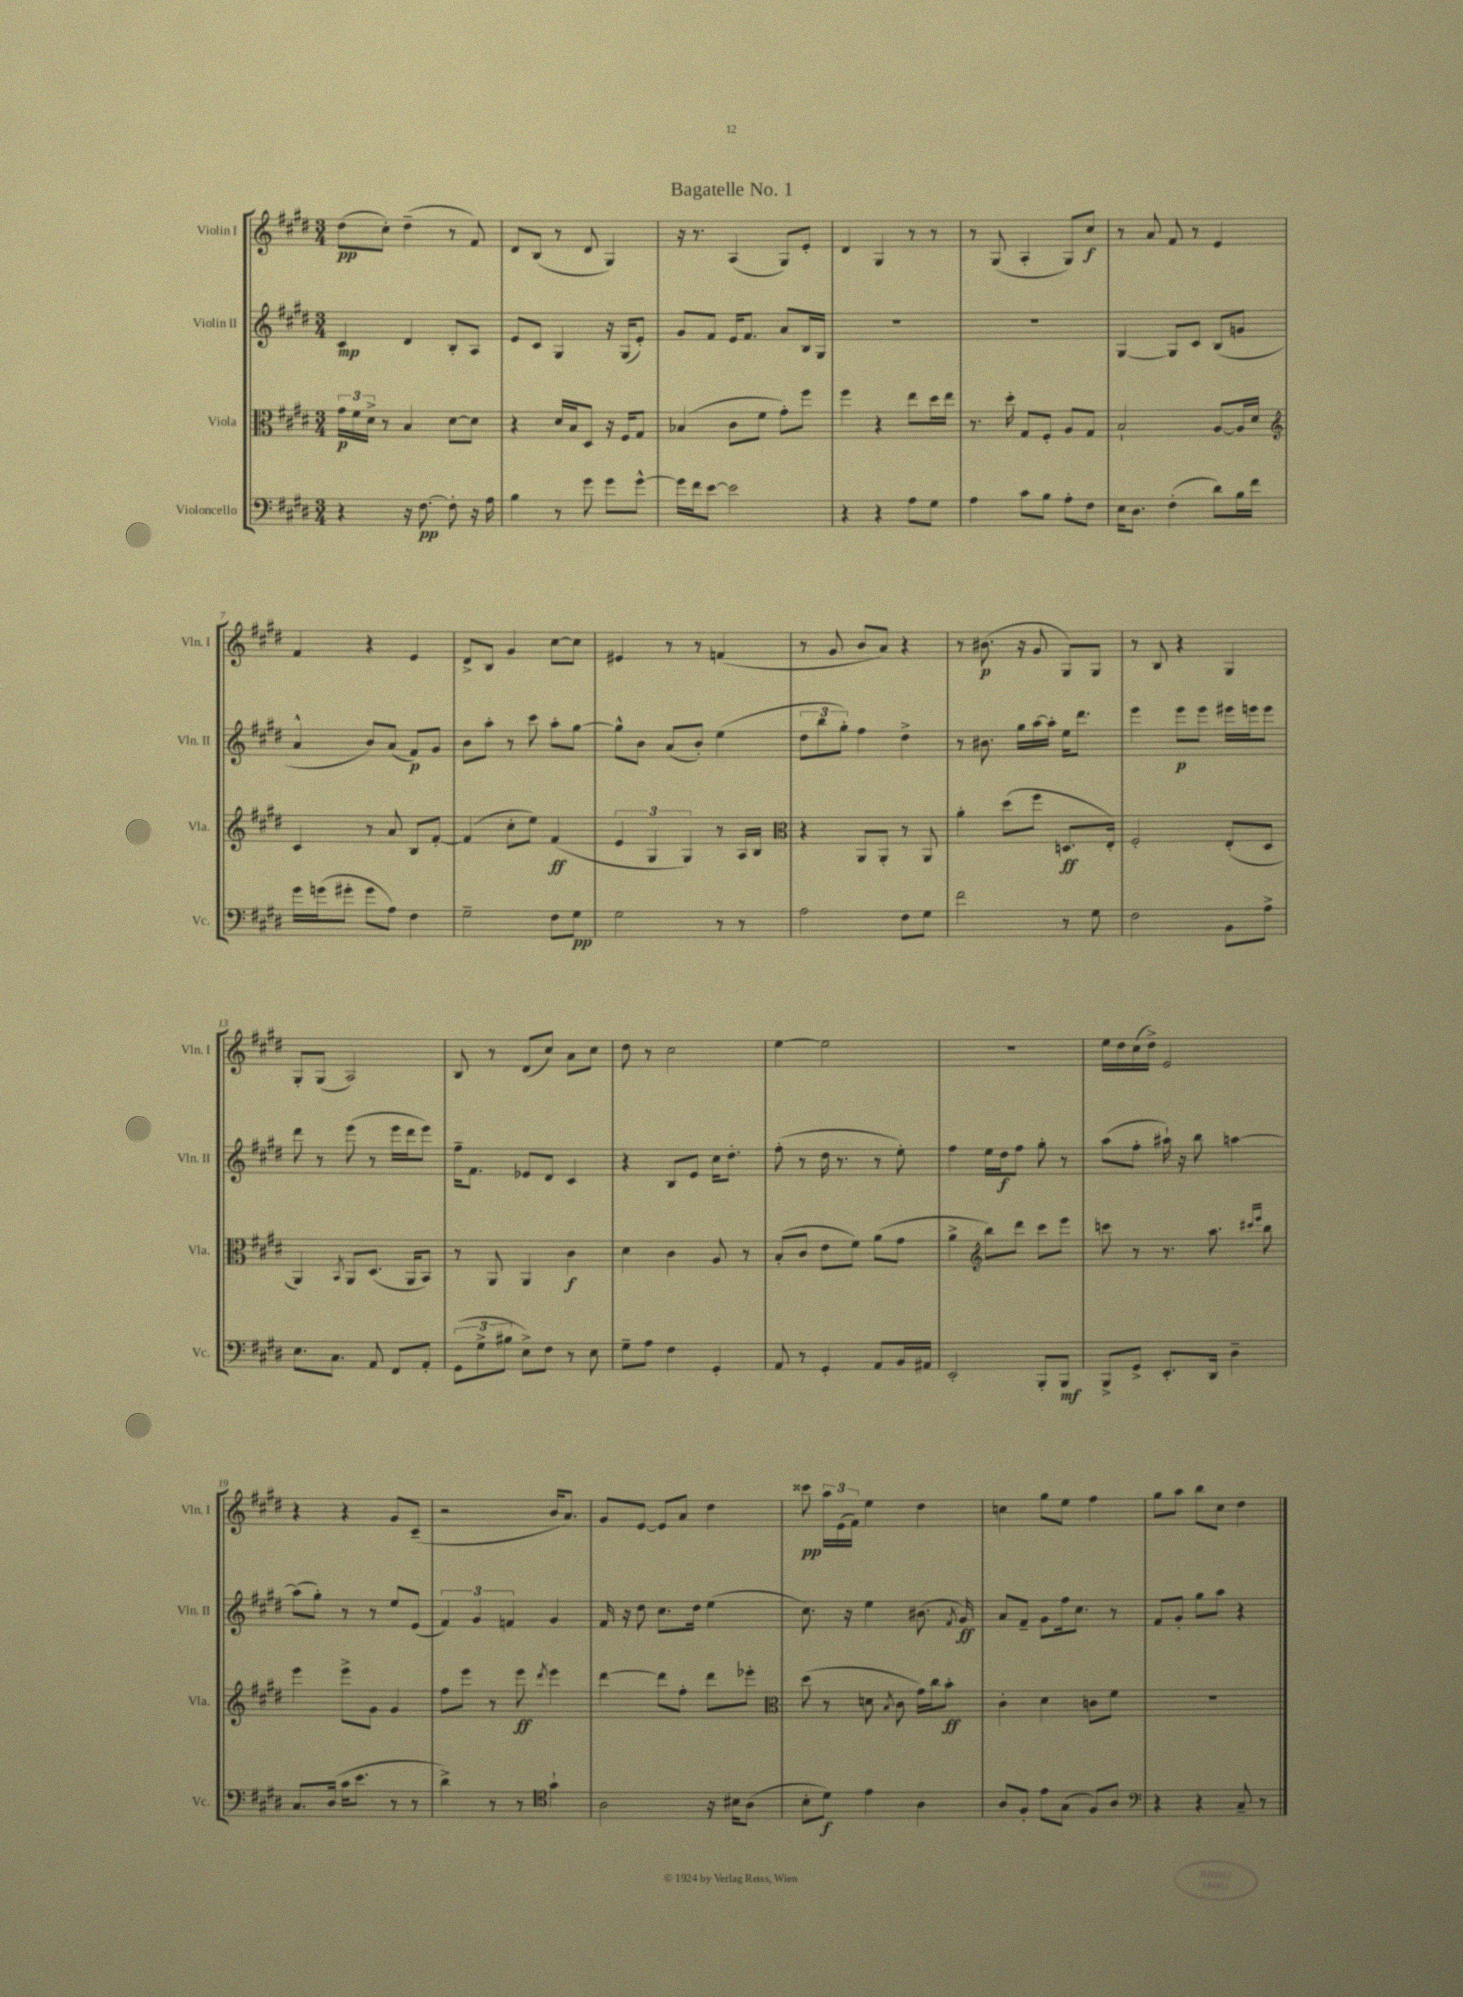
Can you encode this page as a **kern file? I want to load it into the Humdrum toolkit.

**kern	**kern	**kern	**kern
*staff4	*staff3	*staff2	*staff1
*clefF4	*clefC3	*clefG2	*clefG2
*k[f#c#g#d#]	*k[f#c#g#d#]	*k[f#c#g#d#]	*k[f#c#g#d#]
*M3/4	*M3/4	*M3/4	*M3/4
4r	24g#	4c#	(8dd#
.	24f#	.	.
.	24d#^	.	.
.	8r	.	8cc#')
16r	4B	4d#	(4dd#~
[8.F#	.	.	.
8F#']	[8d#	8B'	8r
16r	8d#]	8A	8f#)
16A	.	.	.
=	=	=	=
4B	4r	8e	8d#
.	.	8c#	(8B
8r	16d#	4G#	8r
.	16B	.	.
8g#	8D#	.	8d#
8g#	16r	16r	4G#)
.	16F#	(16G#	.
[8g#^^	8G#	8e')	.
=	=	=	=
16g#]	(4B-	8g#	16r
16f#	.	.	8.r
[8e	.	8f#	.
2e]	8c#	16e	(4A
.	.	8.f#	.
.	8f#	.	.
.	8g#')	8a	8G#)
.	8ff#	16B	8e'
.	.	16G#	.
=	=	=	=
4r	4ff#	2.r	4d#
4r	4r	.	4G#
8A	8ee	.	8r
8G#	16dd#	.	8r
.	16ee	.	.
=	=	=	=
4A	8.r	2.r	8r
.	.	.	(8G#
.	16dd#'	.	.
8c#	8G#	.	4A'
8B	8F#'	.	.
8A'	8A	.	8G#)
8F#	8G#	.	8cc#
=	=	=	=
16E	2B`	[4G#	8r
8.D#	.	.	.
.	.	.	8a
(4F#'	.	8G#]	8f#
.	.	8c#	8r
8d#)	[8A	(8B	4e
16B	16A]	8g	.
16f#	16d#	.	.
=	=	=	=
*	*clefG2	*	*
16g#	4c#	4a^^	4f#
(16g	.	.	.
8g#'	.	.	.
8g#	8r	8b)	4r
8A)	8a	(8a	.
4F#	8B	8f#)	4e
.	[8f#'	8g#	.
=	=	=	=
2G#~	(4f#]	8b	8d#^
.	.	8aa'	8B
.	8cc#'	8r	4g#
.	8ee)	8ccc#	.
8F#	(4f#	8aa'	[8cc#
8G#	.	[8gg#	8cc#]
=	=	=	=
2G#	6e	8gg#^^]	4e#
.	.	8b	.
.	6G#	.	.
.	.	(8a	8r
.	6G#)	.	.
.	.	8b')	8r
8r	8r	(4ee	(4f
8r	16A	.	.
.	16B	.	.
=	=	=	=
*	*clefC3	*	*
2A	4r	12dd#	8r
.	.	12bb	.
.	.	.	8g#
.	.	12gg#')	.
.	8AA	4ff#	8b
.	8AA'	.	8a)
8F#	8r	4dd#^	4r
8G#	8AA	.	.
=	=	=	=
2f#	4a'	8r	8r
.	.	8.b#	(8.b#
.	(8dd#	.	.
.	.	16gg#	16r
.	8ff#	[16aa	8g#
.	.	16aa']	.
8r	8.D	16ee	8G#)
.	.	8.ddd#	.
8G#	.	.	8G#
.	16E')	.	.
=	=	=	=
2F#	2F#'	4eee	8r
.	.	.	8B
.	.	8eee	4r
.	.	8eee	.
8BB	(8E'	16eee#	4G#
.	.	16eee	.
8A^	8D#	8eee	.
=	=	=	=
8.E	4AA)	8ddd#	8G#'
.	.	8r	(8G#
8.C#	.	.	.
.	8qBB	.	.
.	8AA	(8eee	2A)
8AA	(8.D#	8r	.
8FF#	.	16eee	.
.	16AA	16ddd#	.
8AA'	8BB)	8eee)	.
=	=	=	=
(12GG#	8r	16ff#~	8B
.	.	8.f#	.
12G#^	.	.	.
.	8AA	.	8r
12B#	.	.	.
8E^)	4AA	8e-	(8d#
8F#	.	8d#	8cc#)
8r	4c#	4c#	8a
8E	.	.	8cc#
=	=	=	=
8G#~	4d#	4r	8dd#
8A	.	.	8r
4F#	4c#	8B	2cc#
.	.	8e	.
4GG#'	8A	16cc#	.
.	.	8.dd#'	.
.	8r	.	.
=	=	=	=
8AA	(8B'	(8ff#'	[4ee
8r	8c#	8r	.
4GG#'	8e	16dd#	2ee]
.	.	8.r	.
.	8f#)	.	.
8AA	(8a	8r	.
16BB	8g#	8ee')	.
16AA#	.	.	.
=	=	=	=
2EE'	4a^	4ff#	2.r
*	*clefG2	*	*
.	8bb)	16ee	.
.	.	16dd#	.
.	8ddd#	8ff#	.
8BBB'	8ccc#	8gg#'	.
8BBB	8eee	8r	.
=	=	=	=
8BBB^	8ccc	(8aa	16ee
.	.	.	16dd#
8GG#^	8r	8ff#'	(16cc#
.	.	.	16dd#^)
8.EE'	8.r	16aa#`)	2e
.	.	16r	.
.	.	8bb	.
16DD#	8.aa	.	.
4D#~	.	[4aa	.
.	16qqccc#	.	.
.	16qqeee	.	.
.	8bb	.	.
=	=	=	=
8.C#	4eee	(8aa]	4r
.	.	8gg#')	.
(16D#	.	.	.
16c#	8eee^	8r	4r
8.e	.	.	.
.	8g#	8r	.
8r	4g#	8ee	8g#
8r	.	(8e	(8c#~
=	=	=	=
4d#^)	8ff#	6f#)	2r
.	8eee	.	.
.	.	6g#	.
8r	8r	.	.
.	.	6f	.
8r	8eee	.	.
*clefC4	*	*	*
.	8qddd#	.	.
4g#`	4eee	4g#	16b
.	.	.	8.a)
=	=	=	=
2A	[4ddd#	16f#	8g#
.	.	16r	.
.	.	8dd#	[8e
.	8ddd#]	8.cc#	8e]
.	8ff#'	.	8a
.	.	16dd#	.
16r	8ddd#	(4ee	4dd#
16B#	.	.	.
(8A	8eee-'	.	.
=	=	=	=
*	*clefC3	*	*
8B'	(8dd#	8.cc#)	8ccc##
8d#)	8r	.	24aa
.	.	.	(24e
.	.	16r	.
.	.	.	24f#)
4e	8d	4ee	4ee
.	8qB	.	.
.	8c#	.	.
4A	16g#)	(8.b#	4dd#
.	16cc#	.	.
.	8b'	.	.
.	.	8qf#	.
.	.	16g#)	.
=	=	=	=
8A	4c#'	8a	4cc
8F#'	.	8f#~	.
8e	4d#	8g#	8gg#
(8G#	.	16ff#	8ee
.	.	8.cc#	.
8F#)	8c	.	4ff#
8A	8f#	8r	.
=	=	=	=
*clefF4	*	*	*
4r	2.r	8f#	8gg#
.	.	8g#'	8aa
4r	.	8gg#	8bb
.	.	8aa	8cc#
8C#~	.	4r	4dd#
8r	.	.	.
==	==	==	==
*-	*-	*-	*-
